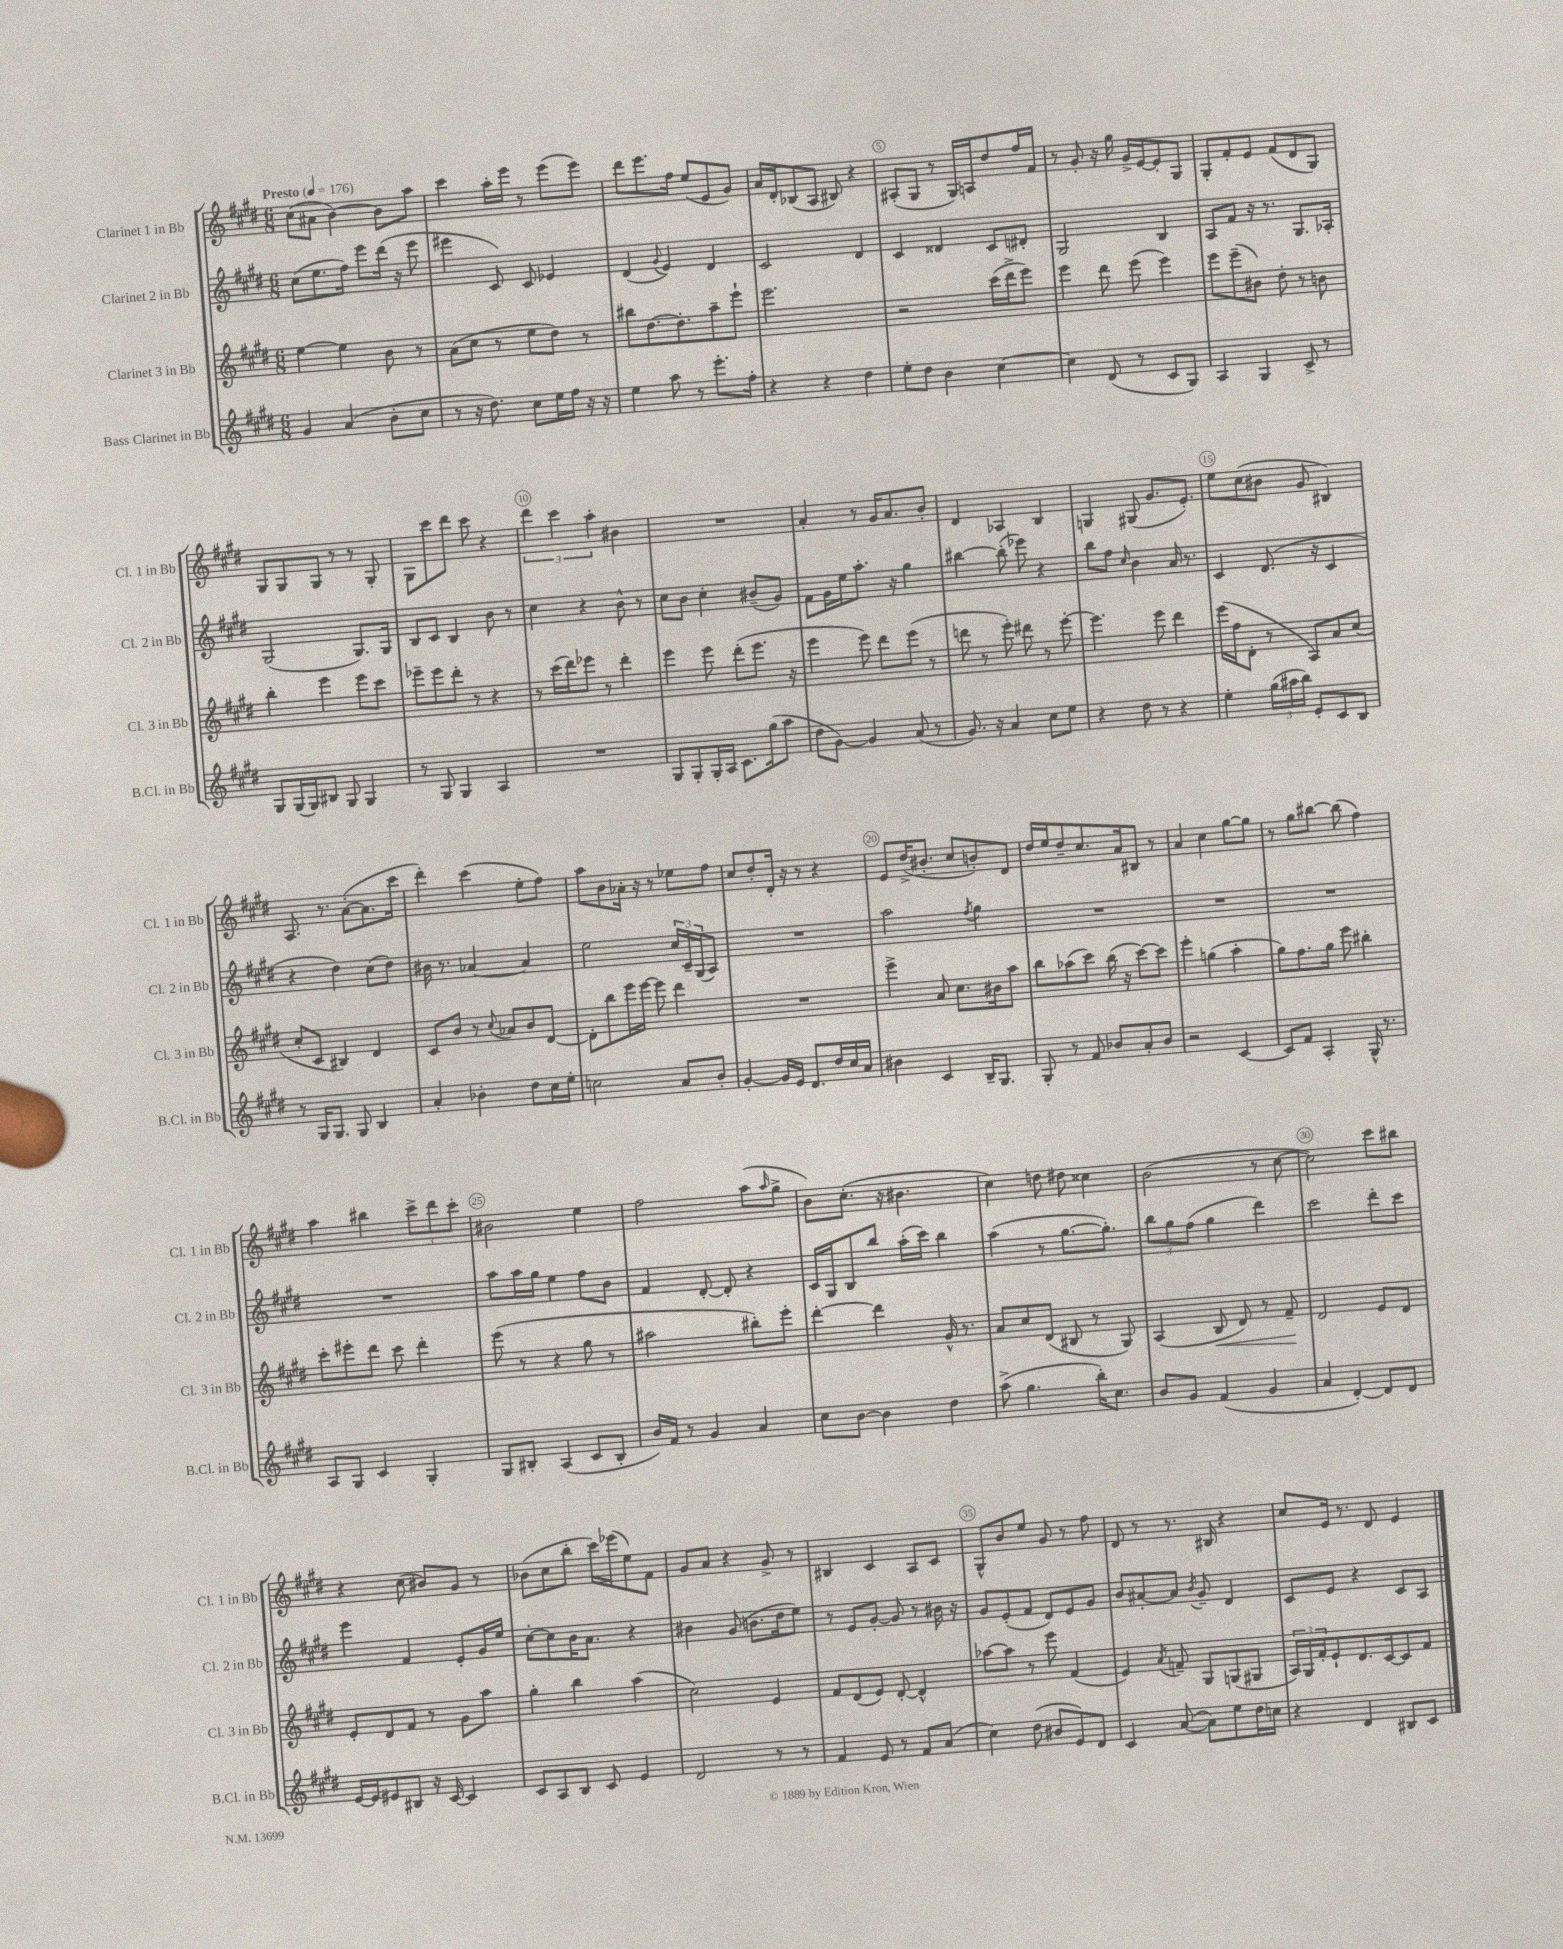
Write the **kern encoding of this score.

**kern	**kern	**kern	**kern
*staff4	*staff3	*staff2	*staff1
*clefG2	*clefG2	*clefG2	*clefG2
*k[f#c#g#d#]	*k[f#c#g#d#]	*k[f#c#g#d#]	*k[f#c#g#d#]
*M6/8	*M6/8	*M6/8	*M6/8
*MM176	*MM176	*MM176	*MM176
4g#/	[4ee\	(8cc#\L	(8cc#\L
.	.	8.ee\	8a#\J
(4a/	4ee\]	.	[4b\)
.	.	16ff#\Jk)	.
.	.	8eee\L	.
8b'\L	8b\	(16ddd#\Jk	8b\]L
.	.	16r	.
8cc#\J	8r	8eee\	8aa\J
=	=	=	=
8r	(8a\L	4eee#\	4ccc#\
16r	8cc#\J	.	.
8.dd#\)	.	.	.
.	8r	8c#/)	16aa'\LL
.	.	.	16eee\JJ
8cc#\L	8ee\L	8c#/	8r
16ee\L	8dd#\J)	4e-/	(8eee\L
16ff#\JJ	.	.	.
16r	8r	.	8eee\J)
16r	.	.	.
=	=	=	=
4ee\	8bb#\L	(4d#/	8ddd#\L
.	[8.dd#\	.	8.eee\
.	.	8qqg#/	.
8aa\	.	4e/)	.
.	8.dd#'\]	.	16ff#\Jk
8r	.	.	(8ee/L
8.eee'\L	8aa~\	4d#/	8e/
.	8eee`\J	.	8g#/J)
16ff#'\Jk	.	.	.
=	=	=	=
4r	2.eee\	2c#/	16a/LL
.	.	.	16d#'/J
.	.	.	(8B-/
4r	.	.	8A/J
.	.	.	8B#/)
4dd#\	.	4d#/	4r
=	=	=	=
8ee'\L	2r	4c#/	(8A#'/L
8dd#\J	.	.	8G#/J
4b\	.	4d##/	8r
.	.	.	16G#/LL)
.	.	.	16A/J
[4cc#\	(16ccc#\LL	8c#/L	8dd#/
.	16ddd#^\J	.	.
.	8eee\J)	8d#'/J	16ff#/L
.	.	.	16f#/JJ
=	=	=	=
4cc#\]	4eee\	2G#/	8r
.	.	.	8g#'/
(8d#/	8ddd#\	.	16r
.	.	.	16gg#\
8r	(8eee\	.	16g#^/LL
.	.	.	[16e/J
8c#/L	4eee\)	4B/	8e'/]
8G#/J)	.	.	8G#/J
=	=	=	=
4A/	8eee\L	8A/L	8G#'/L
.	(8eee~\	8f#/J	8f#'/
4G#/	8b#\J)	16r	8e/J
.	.	8.r	.
.	8dd#'\	.	(8f#/L
8c#^/	8r	8.G#/L	8d#/
8r	8b\	.	8G#/J)
.	.	16A-'/Jk	.
=	=	=	=
8G#/L	4bb'\	(2G#/	8G#/L
(16G#/L	.	.	8G#/
16G#/J)	.	.	.
8B#/J	4eee\	.	8G#/J
8G#/	.	.	8r
4G#/	8eee\L	8.G#/L)	8r
.	8ccc#\J	.	8G#'/
.	.	16G#/Jk	.
=	=	=	=
8r	8eee-~\L	8B/L	8G#\L
8G#/	8eee-\	8c#/J	8ccc#\
4G#/	8ddd#'\J	4B/	8ddd#\J
.	8r	.	8ccc#\
4A/	4r	8b\	4r
.	.	8r	.
=	=	=	=
2.r	8r	4cc#\	6ddd#\
.	(16ccc#\LL	.	.
.	.	.	6ccc#\
.	16ddd#\J)	.	.
.	8eee-\J	4r	.
.	.	.	6aa'\
.	8r	.	.
.	4ddd#'\	8b^^\	4b#\
.	.	8r	.
=	=	=	=
8G#/L	4eee\	8cc#\L	2.r
8G#'/	.	8b\J	.
16G#'/L	8eee\	4cc#'\	.
16A/JJ	.	.	.
8.c#\L	(8ddd#'\L	.	.
.	8.eee\J	(8b#~/L	.
(16gg#\k	.	.	.
8aa\J	.	8g#/J)	.
.	16r	.	.
=	=	=	=
8dd#\L	4eee\	8f#\L	4a'/
[8g#\J)	.	16g#\L	.
.	.	16ee\J	.
4g#/]	8eee\)	8.aa'\J	8r
.	8ddd#\L	.	16g#/LK
.	.	16r	8.a/
(8a/	(8eee\J	4gg#\	.
8r	8r	.	8b'/J
=	=	=	=
8.g#/)	8ddd\	[4bb#\	4d#/
.	8r	.	.
16r	.	.	.
4a/	8eee'\)	(8bb#'\]	4A-/
.	8ddd#\	8eee-\)	.
8cc#\L	8r	4r	4B/
8ee\J	[8eee'\	.	.
=	=	=	=
4r	4.eee\]	8bb\L	4G/
.	.	8ff#\J	.
.	.	16qqcc#/	.
8dd#\	.	4b\	(8G#/
8r	8eee\	.	8.g#/L
4r	4ddd#\	16a/	.
.	.	8.r	8.e'/J)
=	=	=	=
4ee'\	(16eee\LL	4c#/	8ee\L
.	16ff#\J	.	.
.	8d#'\J	.	(8cc#\
(24gg#\LL	8r	(8.d#/	8b#\J
24aa#\	.	.	.
24bb\JJ)	.	.	.
8e'/L	8A/L)	.	8g#/
.	.	16r	.
8c#/	8a/	4c#/	4B#/)
8B/J	(8cc#/J	.	.
=	=	=	=
8r	8cc#'/L	4r	8.A/
16G#/LK	8c#/J	.	.
8.G#/J	.	.	8.r
.	4B#/)	4dd#\)	.
8G#/	.	.	([8a'\L
4B/	4d#/	(8cc#\L	8.a\]
.	.	8dd#\J)	.
.	.	.	16ccc#\Jk
=	=	=	=
4a'/	8c#/L	16b#\	4ddd#'\)
.	.	8.r	.
.	8b/J	.	.
4b-'\	8r	[4a-/	(4ccc#\
.	8qqcc#/	.	.
.	8a-/L	.	.
8dd#\L	8b/	4a-/]	8ee'\L
16cc#\L	[8d#/J	.	8ff#\J)
16ee'\JJ	.	.	.
=	=	=	=
2cc\	8d#'\]L	2ee\	8aa\L
.	8bb\	.	8b\
.	16eee\L	.	16a-'\Jk
.	[16eee\JJ	.	16r
.	8eee\]	.	8r
8a/L	4ddd#\	24cc#/LL	8ee-\L
.	.	24c#~/	.
.	.	(24G#/J	.
8b'/J	.	8A/J)	8ff#\J
=	=	=	=
[4g#'/	2.r	2.r	8cc#/L
.	.	.	8dd#'/
16g#/]LL	.	.	16d#'/Jk
16e/JJ	.	.	16r
8.d#/L	.	.	8r
.	.	.	4r
16dd#/L	.	.	.
16cc#/	.	.	.
16a/JJ	.	.	.
=	=	=	=
4b#\	4eee^\	2aa\	8e/L
.	.	.	(16dd#^/K
.	.	.	8.b#'/J
4c#/	8a/	.	.
.	8.cc#\L	.	8cc#/L
.	.	8qff#/	.
16B~/LK	.	4gg#\	8b'/)
8.G#/J	16b#\k	.	.
.	8aa\J	.	8d#/J
=	=	=	=
8G#'/	8bb\L	2.r	16dd#/LL
.	.	.	16ee/J
8r	(8aa-\	.	8dd#~/
8f#/	8ccc#\J)	.	8.cc#/
8b-/L	(16bb\	.	.
.	16r	.	16a/k
8a'/	[8ccc#\L)	.	8B#/J
8b-/J	8ccc#\]J	.	8r
=	=	=	=
2r	4eee'\	2.r	4a/
.	(4gg\	.	4cc#\
[4c#/	4aa'\	.	[8gg#\L
.	.	.	8gg#\]J
=	=	=	=
8c#/]L	8gg#\L)	2.r	8r
8f#/J	8.ff#\	.	8gg#\L
4A'/	.	.	[8bb#\J
.	16gg#\Jk	.	.
.	8eee\	.	(8bb#\]
16G#^^/	4bb#'\	.	4ff#\)
8.r	.	.	.
=	=	=	=
8A/L	8ccc#'\L	2.r	4aa\
8G#/J	8eee#'\	.	.
4c#/	8ddd#\J	.	4bb#\
.	8ccc#\	.	.
4G#'/	4ddd#'\	.	12ccc#^\L
.	.	.	12ddd#\
.	.	.	12ccc#'\J
=	=	=	=
8G#/L	(8eee\	8aa\L	2b#\
8B#'/J	8r	16aa\L	.
.	.	16gg#\JJ	.
(4A/	4r	4ee\	.
8c#/L	8gg#\	8ff#\L	4ee\
8B#'/J	8r	8b\J	.
=	=	=	=
16b/LL)	2aa#\	4f#/	2ff#\
16f#/JJ	.	.	.
8r	.	.	.
4g#/	.	[8d#'/	.
.	.	8d#'/]	.
4a/	8bb#'\L)	4r	(8aa\L
.	.	.	16qqaa/
.	8eee'\J	.	8gg#^\J
=	=	=	=
8cc#\L	[4ddd#'\	16c#/LL	8b\L)
.	.	16G#/J	.
[8b\J	.	8B/	(8.cc#'\J
4b\]	4ddd#\]	8bb/J	.
.	.	.	16r
.	.	(16aa'\LL	4.b#\
.	.	16ccc#\JJ)	.
4dd#\	16g#^^/	4bb\	.
.	8.r	.	.
=	=	=	=
(8aa^\	8a/L	(4aa\	4cc#\)
4.gg#\	8cc#/	.	.
.	(8d#/J	8r	8dd\
.	8B#/	[8.gg#\L	8dd#\
16bb'\LK)	8r	.	4cc##\
8.cc#\J	.	8.gg#'\]J)	.
.	8G#/)	.	.
=	=	=	=
8b/L	(4A/	12bb\L	(2b\
.	.	12gg#\	.
8g#/J	.	.	.
.	.	(12ff#\J	.
(4f#/	8B/	4gg#\	.
.	8d#/)	.	.
4g#/	8r	4ddd#\)	8r
.	8f#~/	.	[8cc#\
=	=	=	=
4a/	2d#/	2ccc#\	2cc#\])
[4d#'/)	.	.	.
8d#/]L	8e/L	8ddd#'\L	8ccc#\L
8d#/J	8d#/J	8ccc#\J	8bb#\J
=	=	=	=
[16e/LL	8e'/L	4eee\	4r
16e/]J	.	.	.
8e#/	8d#/	.	.
8B#/J	8f#/J	4f#/	(8cc#\
16r	8r	.	8b#/L)
[16c#/	.	.	.
4c#/]	8g#\L	8e'/L	8g#/J
.	8aa\J	16g#/L	8r
.	.	16ee/JJ	.
=	=	=	=
8c#/L	4gg#'\	[8cc#'\L	(8b-\L
8A/	.	8cc#\]	8cc#\
8B/J	4bb\	16b\K	8bb'\J
.	.	8.a\J	.
8c#/	.	.	16ccc#\LL)
.	.	.	(16eee-\J
4e/	(4aa\	4r	8ee\)
.	.	.	8f#\J
=	=	=	=
2d#/	2cc#\)	4b#\	8g#/L
.	.	.	8a/J
.	.	(8g#/	4r
.	.	8.b\L	.
8r	4e/	.	8g#^/
.	.	16dd#\k	.
8r	.	8ee\J)	8r
=	=	=	=
4f#/	8f#/L	8r	4B#/
.	(8d#/	8e/L	.
8e/	8e/J)	[8g#'/J	4c#/
8r	[8d#'/	8g#/]	.
8f#/L	4d#^^/]	8r	8A/L
(8a/J	.	16b#\	8c#/J
.	.	16r	.
=	=	=	=
4cc#\)	[8aa-\L	8g#/L	8G#^^/L
.	8aa-\]J	(8e'/	8b/
(8dd#\	8r	8f#/J	8ee/J
8b#/L	8eee\	8d#/L)	8g#/
8e/)	(4f#/	8e/	8r
8d#/J	.	8g#/J	8ff#\
=	=	=	=
4c#/	4e/)	8b/L	8d#/
.	.	[8a#'/	8r
.	8qa/	.	.
([8a/	8f~/	8a#/]J	8.r
.	.	8qb/	.
8a\]L)	8G#/L	8g#~/	.
.	.	.	16B#/
8ee\	(8G/	4d#/	4r
16dd#\L	8G#/J	.	.
16cc\JJ	.	.	.
=	=	=	=
4r	24A/LL)	8c#/L	8cc#/L
.	24G#/	.	.
.	24f#'/J	.	.
.	8e`/	8e/J	16e/Jk
.	.	.	8.r
4d#/	8.d#/	4r	.
.	.	.	8d#/
.	[16c#/k	.	.
8B#/L	8c#/]	8c#/L	4e/
8c#/J	8f#/J	8A/J	.
==	==	==	==
*-	*-	*-	*-
